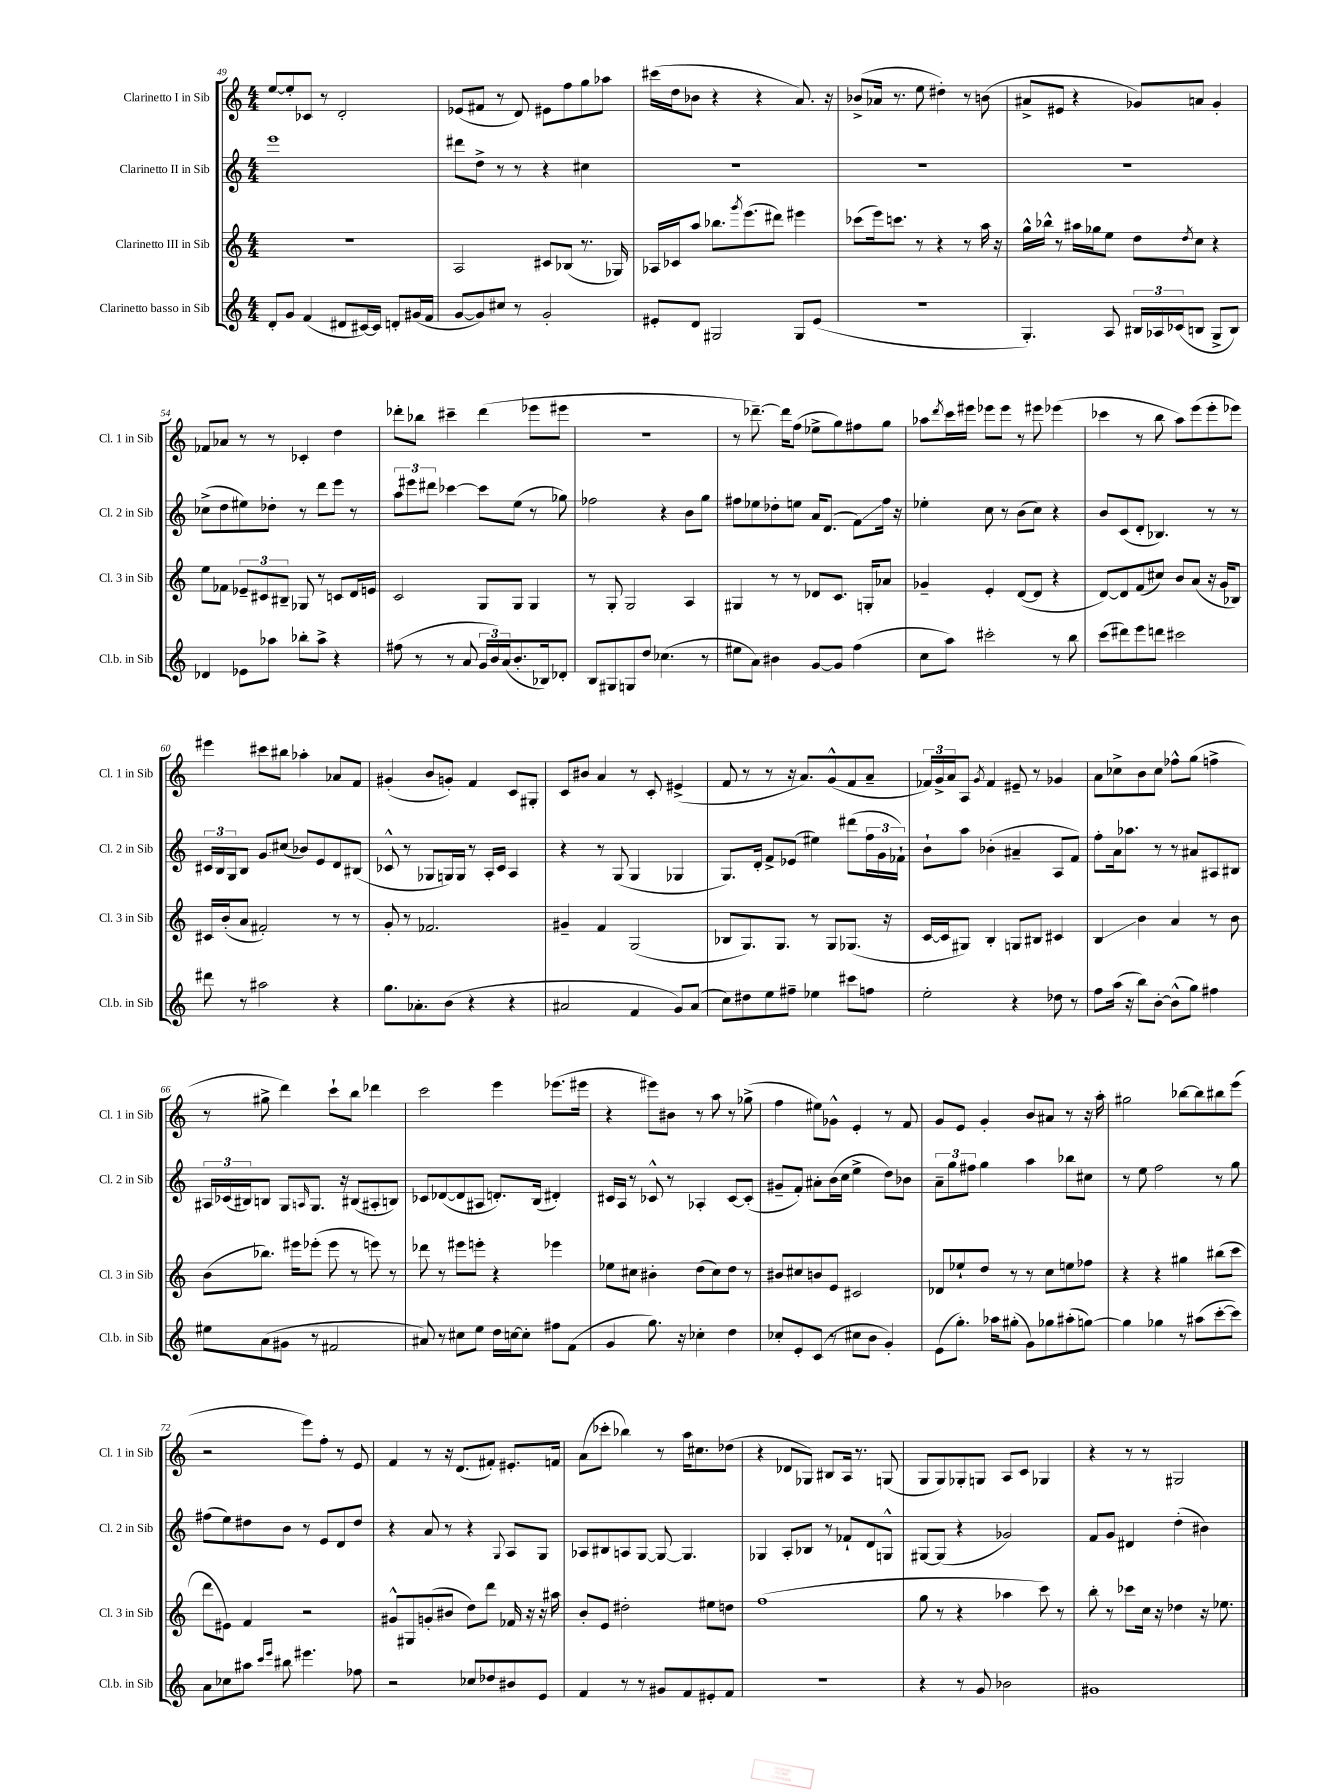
<<
\new StaffGroup <<
\new Staff = "s0" \with { instrumentName = "Clarinetto I in Sib" shortInstrumentName = "Cl. 1 in Sib" } {
    \clef treble \key c \major \numericTimeSignature \time 4/4
    e''8~ e''8-. ces'8 r8 d'2-. |
    ees'8( fis'8 r8 d'8) eis'8 f''8 g''8 aes''8 |
    cis'''16( d''16 bes'8 r4 r4 a'8.) r16 |
    bes'8->( aes'16 r8. e''8 dis''4-.) r8 b'8( |
    ais'8-> eis'8 r4 ges'8) a'8 ges'4-. |
    fes'8 aes'8 r8 r8 ces'4-. d''4 |
    des'''8-. bes''8 cis'''4-- des'''4( ees'''8 eis'''8 |
    R1 |
    r8 des'''8.~--) des'''16 f''8( ees''8-> g''8) fis''8 g''8 |
    aes''8 \acciaccatura { d'''8 } c'''16 eis'''16 ees'''8 ees'''8 r8 eis'''8 ees'''4( |
    ces'''4 r8 b''8 a''8) e'''8( e'''8-. ees'''8) |
    eis'''4 cis'''8 bis''8 aes''4-. aes'8 f'8 |
    gis'4-.( b'8 g'8-.) f'4 c'8 gis8-. |
    c'8 bis'8 a'4 r8 c'8-. eis'4->( |
    f'8 r8 r8 r16 a'8.) g'8-^( f'8 a'8-- |
    \tuplet 3/2 { fes'16) g'16-> a'16 } a8 \acciaccatura { g'8 } fes'4 eis'8-- r8 ges'4 |
    a'8 ces''8-> b'8 ces''8 fes''8-^ g''8( f''4-> |
    r8 gis''8-> d'''4) c'''8-! b''8 des'''4 |
    c'''2 e'''4 ees'''8.( eis'''16 |
    r4 eis'''8) bis'8 r8 a''8 r8 ges''8->( |
    f''4 eis''8) ges'8-^ e'4-. r8 f'8 |
    g'8 e'8 g'4-. b'8 ais'8 r8 r16 a''16-. |
    gis''2 bes''8~ bes''8 bis''8 e'''8( |
    r2 e'''8) f''8-. r8 e'8 |
    f'4 r8 r16 d'8.( fis'8-.) eis'8.-. f'16 |
    a'8( ces'''8-. bes''4) r8 a''16 cis''8. des''8( |
    r4 des'8 ges8) bis8 a16 r8. g8( |
    g8 g8) ges8-. g8 a8 c'8 ges4 |
    r4 r8 r8 gis2 \bar "|." |
}
\new Staff = "s1" \with { instrumentName = "Clarinetto II in Sib" shortInstrumentName = "Cl. 2 in Sib" } {
    \clef treble \key c \major \numericTimeSignature \time 4/4
    e'''1 |
    dis'''8 d''8-> r8 r8 r4 cis''4 |
    R1 |
    R1 |
    R1 |
    ces''8->( d''8 eis''8) des''8-. r8 d'''8 e'''8 r8 |
    \tuplet 3/2 { a''8 eis'''8 dis'''8 } ces'''4~ ces'''8 e''8( r8 ges''8) |
    fes''2 r4 b'8 g''8 |
    fis''8 ees''8 des''8-. e''8 a'16 d'8.( f'8\glissando) fis''16 r16 |
    ees''4-. c''8 r8 b'8( c''8) r4 |
    b'8 c'8( d'8-. bes4.) r8 r8 |
    \tuplet 3/2 { cis'16 b16 g16 } b8 g'8\glissando cis''8( bes'8) e'8 d'8 bis8( |
    ces'8-^ r8 ges8 g16) g16 r8 a16-. ces'16 a4 |
    r4 r8 g8( g4 ges4 |
    g8.) d'16-. f'8-> ees'8( eis''4) dis'''8( \tuplet 3/2 { f''16 g'16 fes'16-!) } |
    b'8-! a''8 bes'4-.( ais'4-- a8 f'8) |
    f''8-. a'16 aes''8. r8 r8 ais'8 ais8 bis8 |
    \tuplet 3/2 { ais16 ces'16( bis16) } b8 g8 \grace { a16 } g8. r16 bis8( ais8-. b8) |
    ces'8 des'8~( des'8 ais8 d'8.-.) b16( dis'4-.) |
    cis'16 a16 r8 ces'8-^ r8 aes4-. ces'8~ ces'8-.( |
    gis'8-- f'8-.) ais'8-. b'16( c''16 e''4-> d''8) bes'8 |
    \tuplet 3/2 { a'8-- g''8 fis''8 } g''4 a''4 bes''8 cis''8 |
    r8 e''8 f''2 r8 g''8 |
    fis''8( e''8) dis''8 b'8 r8 e'8 d'8 dis''8 |
    r4 a'8 r8 r4 \appoggiatura { g8 } a8 g8 |
    aes8 bis8 a8 g8~ g8~ g4. |
    ges4 a8-. bes8 r8 fes'8-! d'8 g8-^ |
    gis8~ gis8( r4 ges'2) |
    f'8 g'8 dis'4 d''4-.( bis'4) \bar "|." |
}
\new Staff = "s2" \with { instrumentName = "Clarinetto III in Sib" shortInstrumentName = "Cl. 3 in Sib" } {
    \clef treble \key c \major \numericTimeSignature \time 4/4
    R1 |
    a2 cis'8 bes8( r8. ges16) |
    aes16 ces'16 a''8 bes''8. \acciaccatura { g'''8 } e'''8.( dis'''8) eis'''4 |
    ces'''8( e'''16) c'''8. r8 r4 r8 a''16 r16 |
    g''16-^ bes''16-^ r8 ais''16 ges''16 e''8 d''8 \acciaccatura { d''8 } c''8 r4 |
    e''8 fes'8 \tuplet 3/2 { ees'8-- cis'8 bis8-- } ges8 r8 c'8 d'16 e'16 |
    c'2 g8 g8 g4 |
    r8 g8-. g2 a4 |
    gis4 r8 r8 des'8 c'8. g16-. aes'8 |
    ges'4-- e'4-. d'8~( d'8 r4 |
    d'8~) d'8 f'8( cis''8) b'8 a'8( r16 g'16 bes8) |
    cis'16 b'16-.( a'8 fis'2-.) r8 r8 |
    g'8-. r8 fes'2. |
    gis'4-- f'4 g2( |
    bes8 g8.) g8. r8 g8 ges8.( r16 |
    c'16~ c'16 gis8) b4-. g8 bis8 cis'4 |
    b4\glissando b'4 a'4 r8 b'8 |
    b'8( bes''8.) eis'''16 ees'''8-.( ees'''8 r8 e'''8) r8 |
    des'''8 r8 eis'''8 e'''8-. r4 ees'''4 |
    ees''8 cis''8 bis'4-. d''8( cis''8) d''8 r8 |
    bis'8 cis''8 b'8 e'8 cis'2 |
    des'8 ees''8-! d''8 r8 r8 c''8 e''8 fes''8 |
    r4 r4 gis''4 bis''8( c'''8 |
    d'''8 eis'8) f'4 r2 |
    gis'8-^ gis8 g'8-.( bis'8 d''8) d'''8 fes'16 r16 r16 ais''16 |
    b'8-. e'8 dis''2-. eis''8 d''8 |
    f''1( |
    g''8 r8 r4 aes''4 c'''8) r8 |
    b''8-. r8 ces'''8 c''16 r16 des''4 r16 ees''8. \bar "|." |
}
\new Staff = "s3" \with { instrumentName = "Clarinetto basso in Sib" shortInstrumentName = "Cl.b. in Sib" } {
    \clef treble \key c \major \numericTimeSignature \time 4/4
    d'8-. g'8 f'4( dis'8 cis'16~) cis'16 d'8-. gis'16( f'16 |
    g'8~ g'8) cis''8 r8 g'2-. |
    eis'8-. d'8 gis2 gis8 eis'8( |
    R1 |
    g4.-.) a8 \tuplet 3/2 { bis16 aes16 ces'16( } b8 g8-> b8) |
    des'4 ees'8 aes''8 bes''8-. aes''8-> r4 |
    fis''8( r8 r8 a'8 \tuplet 3/2 { g'16 b'16) a'16( } b'8.-. bes16) des'8-. |
    b8 gis8 g8 d''8 ces''4.( r8 |
    eis''8 a'8) bis'4 g'8~ g'8 f''4( |
    c''8 a''8) cis'''2-. r8 b''8 |
    c'''8( dis'''8) e'''8 d'''8 cis'''2 |
    dis'''8 r8 ais''2 r4 |
    g''8. aes'8.-. b'8( r4 r4 |
    ais'2 f'4 g'8) ais'8( |
    c''8) dis''8 e''8 fis''8-- ees''4 cis'''8 f''8 |
    e''2-. r4 des''8 r8 |
    f''8 a''16( r16 b''8) b'8~-. b'8-^( g''8) fis''4 |
    eis''8 a'8( gis'8 r8 fis'2 |
    ais'8) r8 cis''8 e''8 d''16 c''16~ c''8-. fis''8 f'8( |
    g'4 g''8.) r16 ces''4-. d''4 |
    ces''8-. e'8-. c'8( r8 cis''8 b'8 g'4-.) |
    e'8( g''8.-.) aes''16 gis''8-.( g'8) ges''8 ais''8-.( g''8~) |
    g''4 ges''4 r8 ais''8( c'''8~-. c'''8) |
    a'8 ces''8 ais''8 \grace { c'''16 e'''16 } bis''8 eis'''4. fes''8 |
    r2 ces''8 des''8 bis'8 e'8 |
    f'4 r8 r8 gis'8 f'8 eis'8-. f'8 |
    R1 |
    r4 r8 g'8 bes'2 |
    gis'1 \bar "|." |
}
>>
>>
\layout { \context { \Score currentBarNumber = #49 } }
